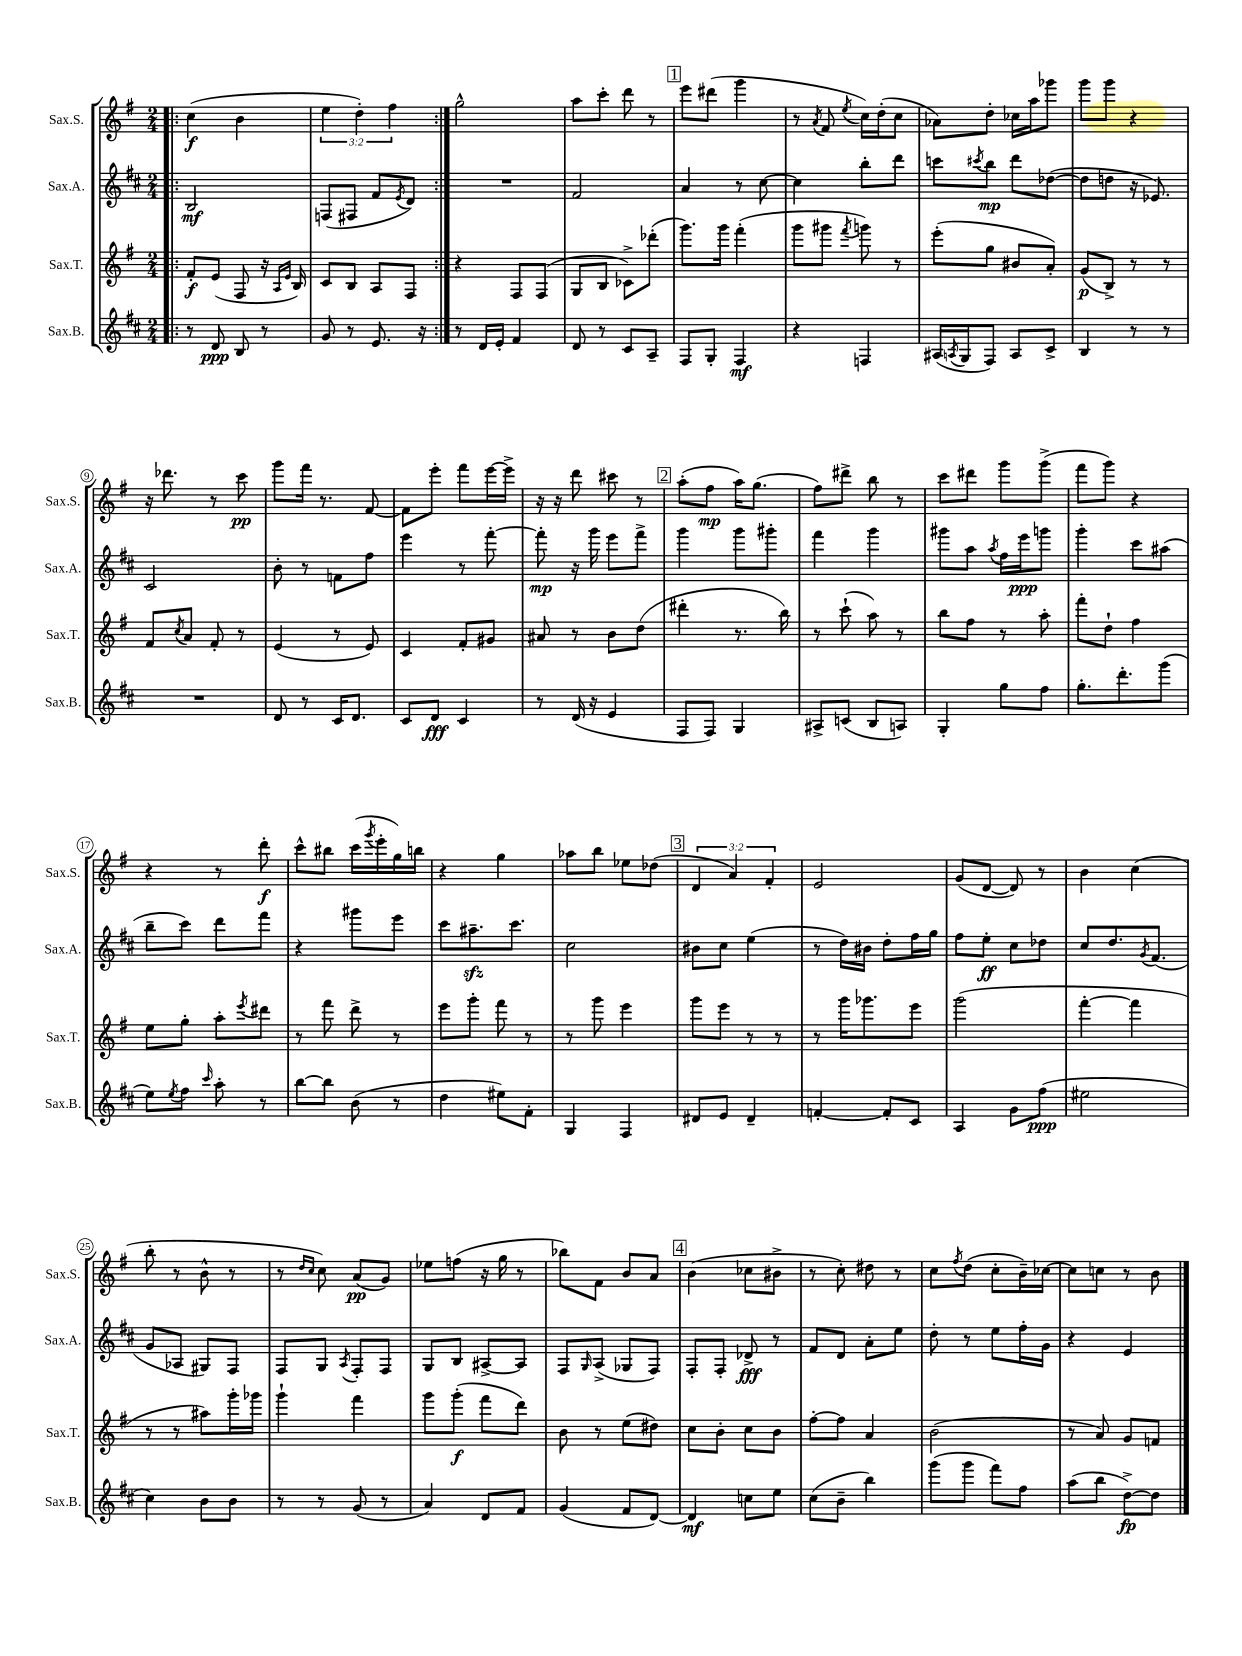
<<
\new StaffGroup <<
\new Staff = "s0" \with { instrumentName = "Sax.S." shortInstrumentName = "Sax.S." } {
    \clef treble \key g \major \numericTimeSignature \time 2/4 \override Staff.TupletNumber.text = #tuplet-number::calc-fraction-text
    \repeat volta 2 { \bar ".|:" c''4\f( b'4 |
    \tuplet 3/2 { e''4 d''4-.) fis''4 } | }
    g''2-^ |
    a''8 c'''8-. d'''8 r8 |
    \mark \markup { \box "1" } e'''8 dis'''8( g'''4 |
    r8 \acciaccatura { a'8 } fis'8 \acciaccatura { e''8 } c''16) d''16-.( c''8 |
    aes'8) d''8-. ces''16 a''16 ges'''8 |
    g'''8 g'''8 r4 |
    r16 des'''8. r8 c'''8\pp |
    g'''8 fis'''16 r8. fis'8~ |
    fis'8 e'''8-. fis'''8 e'''16~ e'''16-> |
    r16 r16 d'''8 cis'''8 r8 |
    \mark \markup { \box "2" } a''8-.( fis''8\mp a''16) g''8.( |
    fis''8) dis'''8-> b''8 r8 |
    c'''8 dis'''8 g'''8 g'''8->( |
    fis'''8 g'''8) r4 |
    r4 r8 d'''8-.\f |
    c'''8-^ bis''8 c'''16( \acciaccatura { g'''8 } e'''16-. g''16) b''16 |
    r4 g''4 |
    aes''8 b''8 ees''8 des''8( |
    \mark \markup { \box "3" } \tuplet 3/2 { d'4 a'4) fis'4-. } |
    e'2 |
    g'8( d'8~ d'8) r8 |
    b'4 c''4( |
    b''8-. r8 b'8-^ r8 |
    r8 \grace { d''16 c''16 } c''8) a'8\pp( g'8) |
    ees''8 f''8( r16 g''16 r8 |
    bes''8) fis'8 b'8 a'8 |
    \mark \markup { \box "4" } b'4( ces''8 bis'8-> |
    r8 c''8-.) dis''8 r8 |
    c''8 \acciaccatura { fis''8 } d''8( c''8-. b'16--) ces''16~ |
    ces''8 c''8 r8 b'8 \bar "|." |
}
\new Staff = "s1" \with { instrumentName = "Sax.A." shortInstrumentName = "Sax.A." } {
    \clef treble \key d \major \numericTimeSignature \time 2/4
    \repeat volta 2 { \bar ".|:" b2\mf |
    f8( fis8 fis'8 \acciaccatura { e'8 } d'8) | }
    R2 |
    fis'2 |
    \mark \markup { \box "1" } a'4 r8 cis''8~ |
    cis''4 b''8-. d'''8 |
    c'''8 \acciaccatura { cis'''8 } b''8\mp d'''8 des''8~( |
    des''8 d''8 r16 ees'8.) |
    cis'2 |
    b'8-. r8 f'8 fis''8 |
    e'''4 r8 fis'''8~-. |
    fis'''8-.\mp r16 g'''16 e'''8 fis'''8-> |
    \mark \markup { \box "2" } g'''4 g'''8 gis'''8-. |
    fis'''4 g'''4 |
    gis'''8 a''8 \acciaccatura { a''8 } fis''16 e'''16\ppp g'''8 |
    g'''4-. cis'''8 ais''8( |
    b''8-- cis'''8) d'''8 fis'''8 |
    r4 gis'''8 e'''8 |
    cis'''8 ais''8.--\sfz cis'''8. |
    cis''2 |
    \mark \markup { \box "3" } bis'8 cis''8 e''4( |
    r8 d''16) bis'16 d''8-. fis''16 g''16 |
    fis''8 e''8-.\ff cis''8 des''8 |
    cis''8 d''8. \acciaccatura { g'8 } fis'8.( |
    g'8 aes8 gis8) fis8 |
    fis8 g8 \acciaccatura { a8 } fis8-. fis8 |
    g8 b8 ais8~-> ais8 |
    fis8 \grace { g16 } a8->( ges8 fis8) |
    \mark \markup { \box "4" } fis8-. fis8-. des'8->\fff r8 |
    fis'8 d'8 a'8-. e''8 |
    d''8-. r8 e''8 fis''16-. g'16 |
    r4 e'4 \bar "|." |
}
\new Staff = "s2" \with { instrumentName = "Sax.T." shortInstrumentName = "Sax.T." } {
    \clef treble \key g \major \numericTimeSignature \time 2/4
    \repeat volta 2 { \bar ".|:" fis'8-.\f e'8( fis8 r16 \grace { a16 e'16 } b16) |
    c'8 b8 a8 fis8 | }
    r4 fis8 fis8( |
    g8 b8 ces'8->) des'''8-.( |
    \mark \markup { \box "1" } g'''8.) g'''16 fis'''4-.( |
    g'''8 gis'''8 \acciaccatura { fis'''8 } g'''8) r8 |
    e'''8-.( g''8 bis'8 a'8-.) |
    g'8\p( b8->) r8 r8 |
    fis'8 \acciaccatura { c''8 } a'8 fis'8-. r8 |
    e'4( r8 e'8) |
    c'4 fis'8-. gis'8 |
    ais'8 r8 b'8 d''8( |
    \mark \markup { \box "2" } dis'''4-. r8. b''16) |
    r8 c'''8-!( a''8) r8 |
    b''8 fis''8 r8 a''8-. |
    fis'''8-. d''8-! fis''4 |
    e''8 g''8-. a''8-. \acciaccatura { e'''8 } dis'''8 |
    r8 fis'''8 d'''8-> r8 |
    e'''8 g'''8-. fis'''8 r8 |
    r8 g'''8 e'''4 |
    \mark \markup { \box "3" } g'''8 e'''8 r8 r8 |
    r8 g'''16 ges'''8. e'''8 |
    g'''2( |
    fis'''4~-. fis'''4 |
    r8 r8 ais''8) g'''16-. ges'''16 |
    g'''4-! fis'''4 |
    g'''8 g'''8-.\f( fis'''8 d'''8) |
    b'8 r8 e''8( dis''8) |
    \mark \markup { \box "4" } c''8 b'8-. c''8 b'8 |
    fis''8~-. fis''8 a'4 |
    b'2( |
    r8 a'8) g'8 f'8 \bar "|." |
}
\new Staff = "s3" \with { instrumentName = "Sax.B." shortInstrumentName = "Sax.B." } {
    \clef treble \key d \major \numericTimeSignature \time 2/4
    \repeat volta 2 { \bar ".|:" r8 d'8\ppp b8 r8 |
    g'8 r8 e'8. r16 | }
    r8 d'16 e'16-. fis'4 |
    d'8 r8 cis'8 a8-- |
    \mark \markup { \box "1" } fis8 g8-. fis4\mf |
    r4 f4 |
    ais16( \acciaccatura { a8 } g16 fis8) a8 cis'8-> |
    b4 r8 r8 |
    R2 |
    d'8 r8 cis'16 d'8. |
    cis'8 d'8\fff cis'4 |
    r8 d'16( r16 e'4 |
    \mark \markup { \box "2" } fis8 fis8) g4 |
    ais8-> c'8( b8 a8) |
    g4-. g''8 fis''8 |
    g''8.-. d'''8.-. g'''8( |
    e''8) \acciaccatura { e''8 } fis''8 \grace { cis'''16 } a''8-. r8 |
    b''8~ b''8 b'8( r8 |
    d''4 eis''8) fis'8-. |
    g4 fis4 |
    \mark \markup { \box "3" } dis'8 e'8 dis'4-- |
    f'4~-. f'8-. cis'8 |
    a4 g'8 fis''8\ppp( |
    eis''2 |
    cis''4) b'8 b'8 |
    r8 r8 g'8( r8 |
    a'4) d'8 fis'8 |
    g'4( fis'8 d'8~) |
    \mark \markup { \box "4" } d'4\mf c''8 e''8 |
    cis''8( b'8-- b''4) |
    g'''8( g'''8 fis'''8) fis''8 |
    a''8( b''8 d''8~->\fp) d''8 \bar "|." |
}
>>
>>
\layout { \context { \Score \override BarNumber.stencil = #(make-stencil-circler 0.1 0.3 ly:text-interface::print) } }
